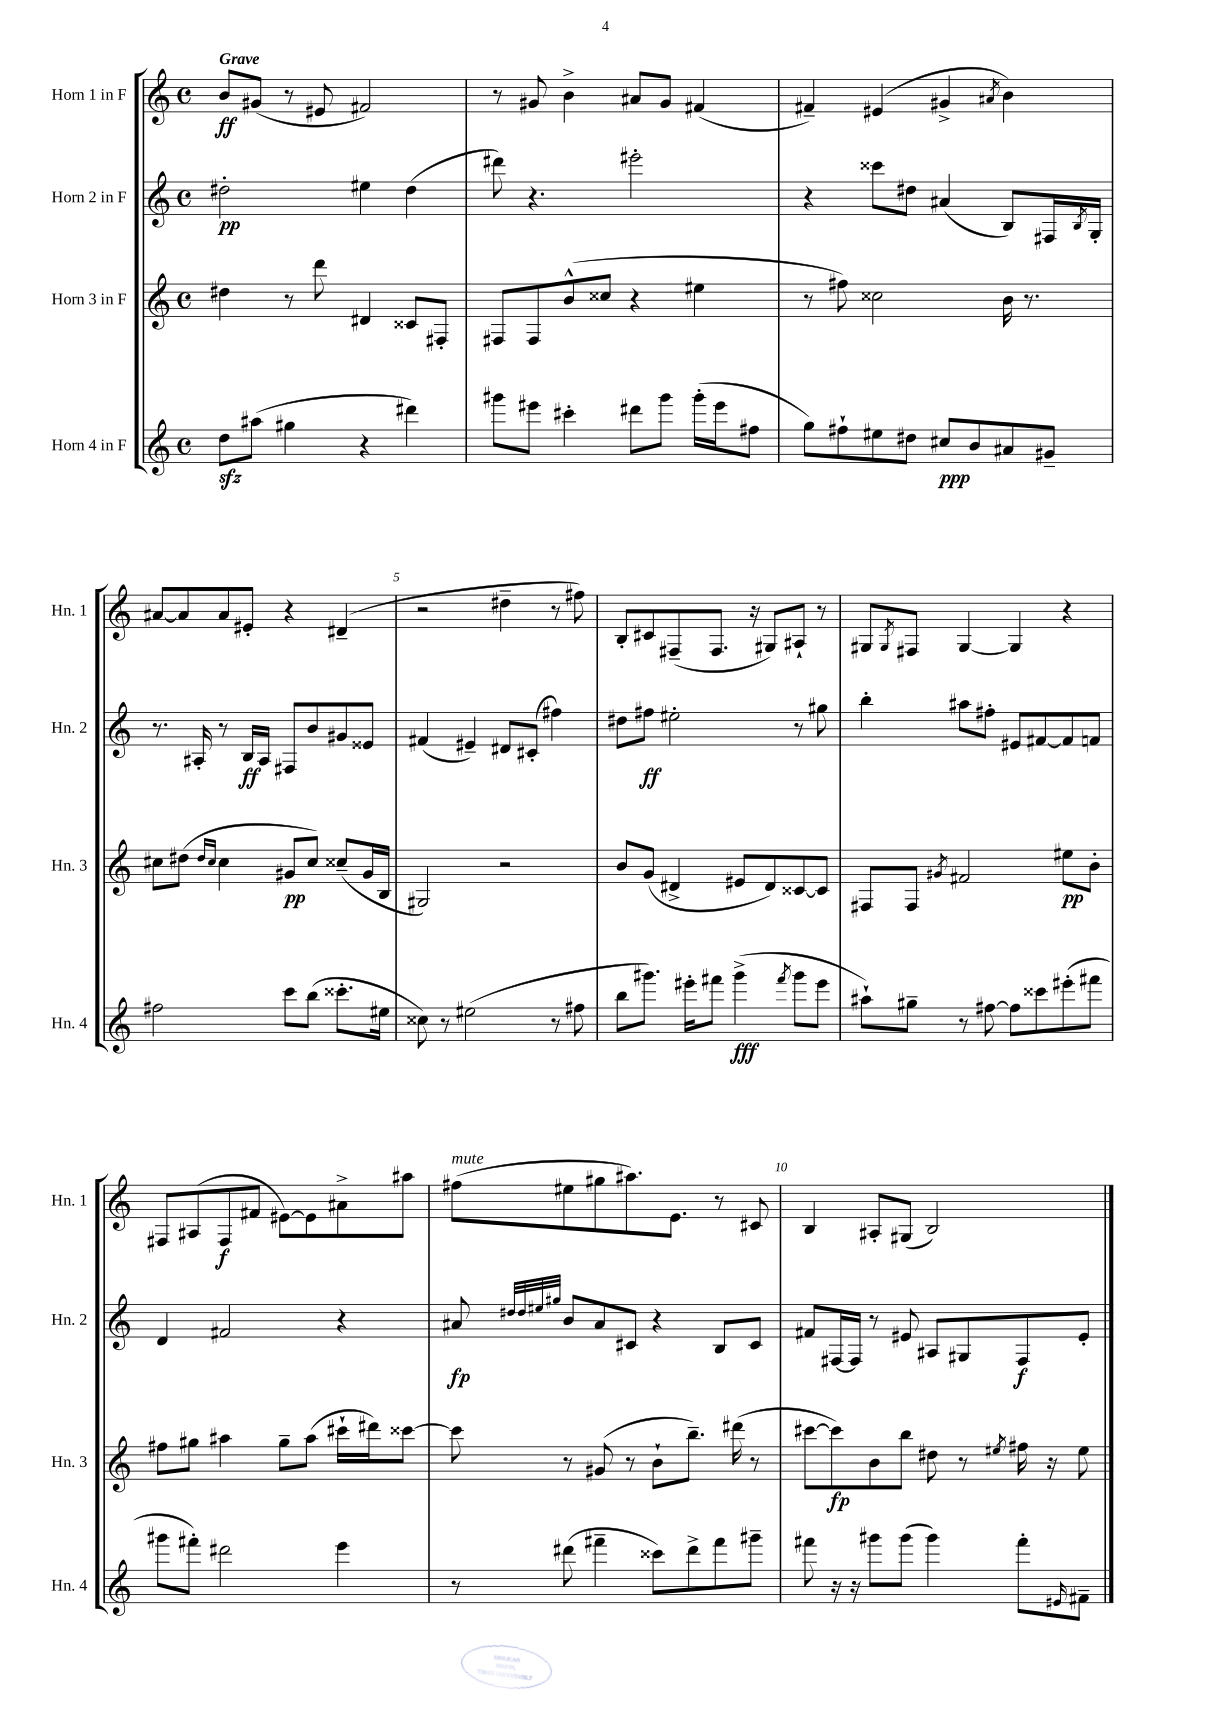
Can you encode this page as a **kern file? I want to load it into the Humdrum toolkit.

**kern	**kern	**kern	**kern
*staff4	*staff3	*staff2	*staff1
*clefG2	*clefG2	*clefG2	*clefG2
*k[]	*k[]	*k[]	*k[]
*M4/4	*M4/4	*M4/4	*M4/4
*met(c)	*met(c)	*met(c)	*met(c)
8dd	4dd#	2dd#'	8b
(8aa#	.	.	(8g#
4gg#	8r	.	8r
.	8ddd	.	8e#
4r	4d#	4ee#	2f#)
4ddd#)	8c##	(4dd#	.
.	8F#'	.	.
=	=	=	=
8ggg#	8F#	8ddd#)	8r
8eee#	8F#	4.r	8g#
4ccc#'	(8b^^	.	4b^
.	8cc##	.	.
8ddd#	4r	2eee#'	8a#
8ggg#	.	.	8g#
(16ggg#'	4ee#	.	(4f#
16eee#	.	.	.
8ff#	.	.	.
=	=	=	=
8gg)	8r	4r	4f#~)
8ff#`	8ff#)	.	.
8ee#	2cc##	8ccc##	(4e#
8dd#	.	8dd#	.
8cc#	.	(4a#	4g#^
8b	.	.	.
.	.	.	8qa#
8a#	16b	8B)	4b)
.	8.r	.	.
8g#~	.	16F#	.
.	.	8qB	.
.	.	16G'	.
=	=	=	=
2ff#	8cc#	8.r	[8a#
.	(8dd#	.	8a#]
.	.	16A#'	.
.	16qqdd#	.	.
.	16qqcc#	.	.
.	4cc#	8r	8a#
.	.	16B	8e#'
.	.	16A#	.
8ccc	8g#	8F#	4r
(8bb	8cc#)	8b	.
8.ccc##'	(8cc##~	8g#	(4d#~
.	16g#	8e##	.
16ee#	16B	.	.
=	=	=	=
8cc##)	2G#)	(4f#	2r
8r	.	.	.
(2ee#	.	4e#~)	.
.	2r	8d#	4dd#~
.	.	(8c#'	.
8r	.	4ff#)	8r
8ff#	.	.	8ff#)
=	=	=	=
8bb	8b	8dd#	8B'
8.ggg#)	(8g	8ff#	8c#
.	4d#^	2ee#'	(8F#~
16eee#'	.	.	.
8fff#	.	.	8.F#
(4ggg#^	8e#	.	.
.	.	.	16r
.	8d#)	.	8G#)
8qfff#	.	.	.
8ggg#	[8c##	8r	8A#`
8eee#	8c##]	8gg#	8r
=	=	=	=
8aa#`)	8F#	4bb'	8G#
.	.	.	8qG#
8gg#~	8F#	.	8F#
.	8qg#	.	.
8r	2f#	8aa#	[4G#
[8ff#	.	8ff#'	.
8ff#]	.	8e#	4G#]
8ccc##	.	[8f#	.
(8eee#'	8ee#	8f#]	4r
8fff#	8b'	8f	.
=	=	=	=
8ggg#	8ff#	4d	8F#
8fff#')	8gg#	.	(8A#
2ddd#	4aa#	2f#	8F#
.	.	.	8f#
.	8gg#~	.	[8e#)
.	(8aa#	.	8e#]
4eee	16ccc#`	4r	8a#^
.	16ddd#)	.	.
.	[8ccc##	.	8aa#
=	=	=	=
8r	8ccc##]	8a#	(8ff#
.	.	32qqdd#	.
.	.	32qqdd#	.
.	.	32qqee#	.
.	.	32qqgg#	.
(8ddd#	8r	8b	8ee#
4fff#~	(8g#	8a#	8gg#
.	8r	8c#	8.aa#)
8ccc##)	8b`	4r	.
.	.	.	8.e
8ddd#^	8.bb~)	.	.
8fff#	.	8B	8r
.	(16ddd#	.	.
8ggg#~	8r	8c#	8c#
=	=	=	=
8fff#	[8ccc#	8f#	4B
16r	8ccc#])	[16F#	.
16r	.	16F#]	.
8ggg#	8b	8r	8A#'
(8ggg#	8bb	8e#	(8G#
4ggg#)	8dd#	8A#	2B)
.	8r	8G#	.
.	8qee#	.	.
8fff#'	16ff#	8F#	.
.	16r	.	.
16qqe#	.	.	.
8f#~	8ee#	8e#'	.
==	==	==	==
*-	*-	*-	*-
